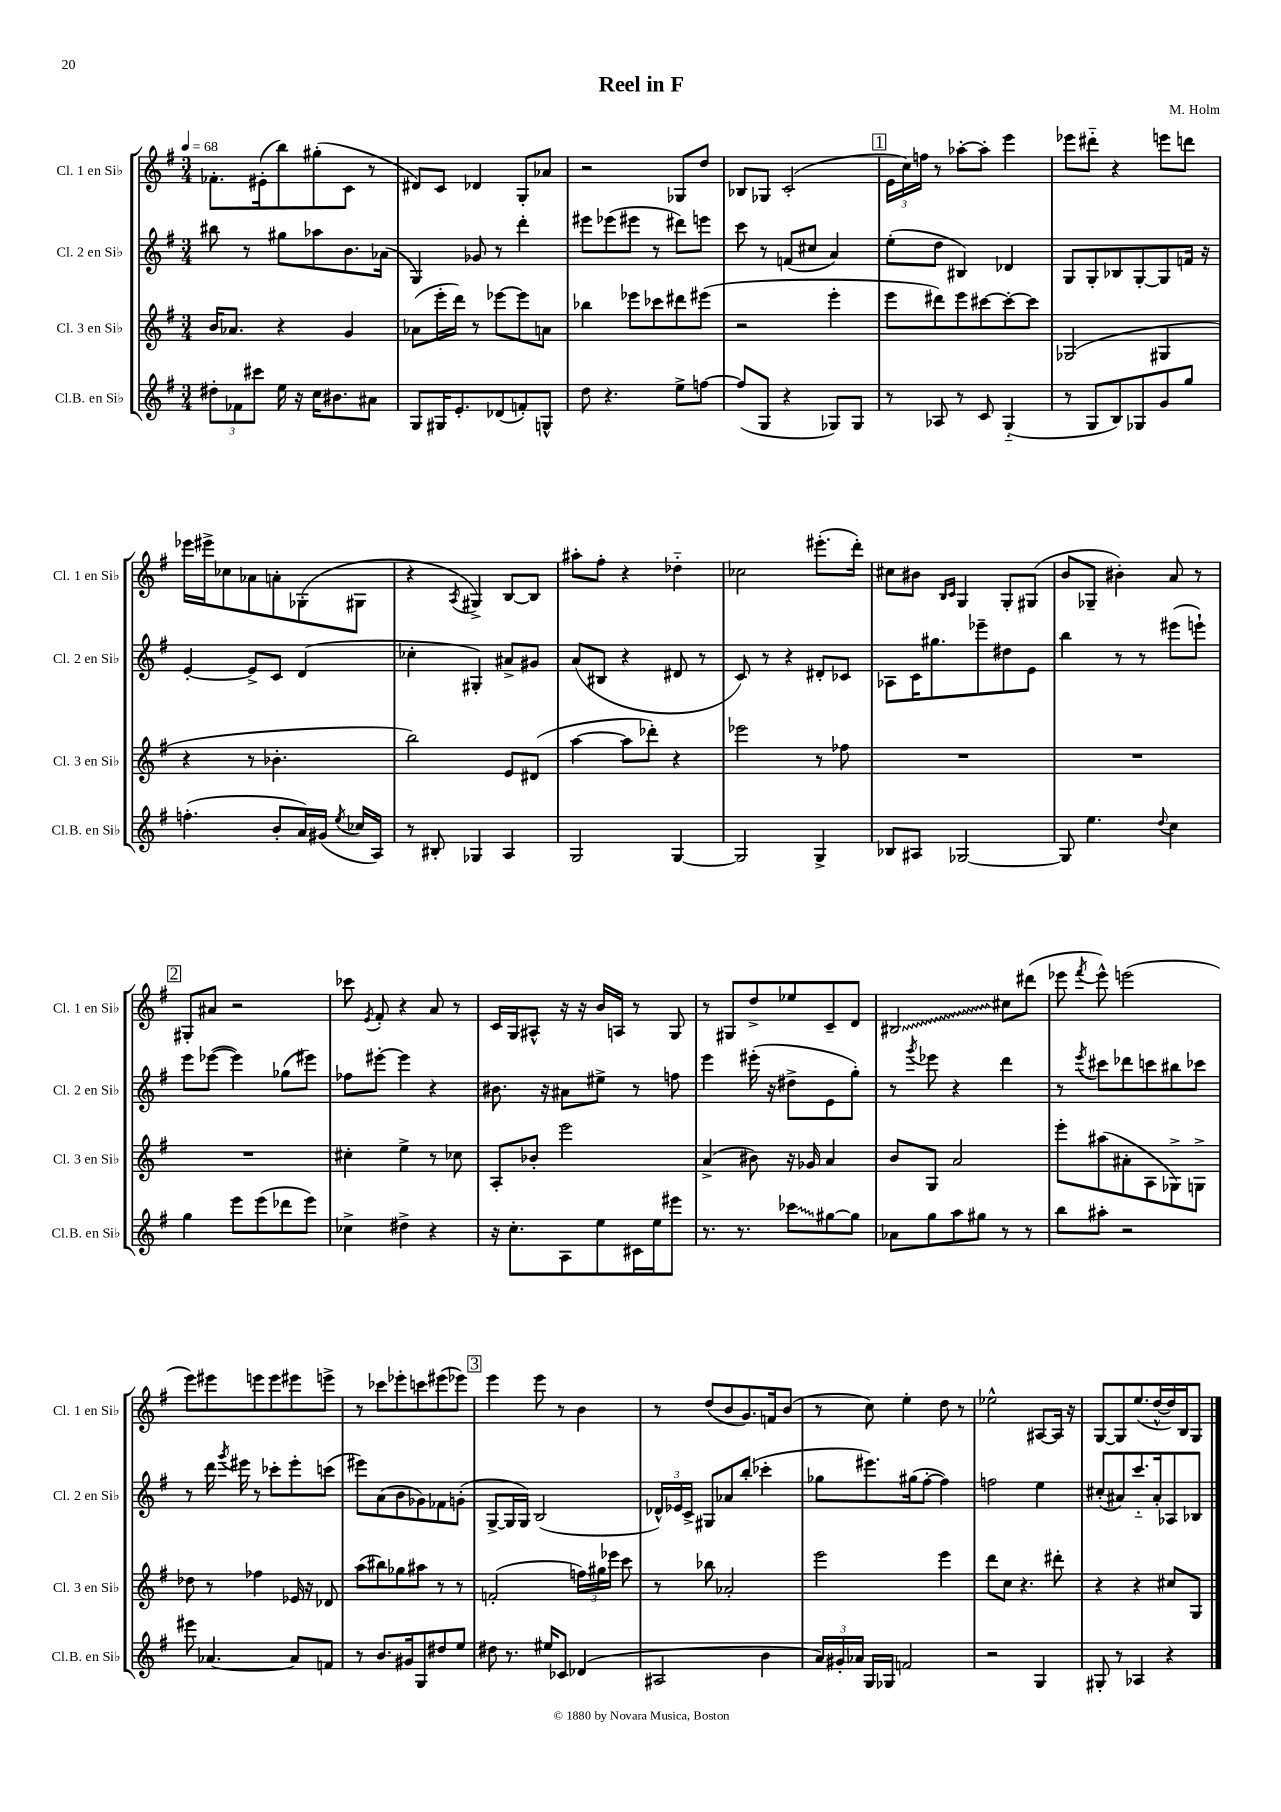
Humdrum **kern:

**kern	**kern	**kern	**kern
*staff4	*staff3	*staff2	*staff1
*clefG2	*clefG2	*clefG2	*clefG2
*k[f#]	*k[f#]	*k[f#]	*k[f#]
*M3/4	*M3/4	*M3/4	*M3/4
*MM68	*MM68	*MM68	*MM68
12dd#'	16b	8bb#	8.f-'
.	8.a-	.	.
12f-	.	.	.
.	.	8r	.
12ccc#	.	.	.
.	.	.	(16e#'
16ee	4r	8gg#	8bb)
16r	.	.	.
16cc	.	8aa-	(8gg#'
8.b#	.	.	.
.	4g	8.b	8c
8a#	.	.	8r
.	.	(16a-	.
=	=	=	=
8G	(8a-	4G)	8d#)
16G#	16eee'	.	8c
8.e'	16ddd)	.	.
.	8r	8g-	4d-
(8d-	[8eee-	8r	.
8f')	8eee-]	4ddd'	8G'
8G^^	8a	.	8a-
=	=	=	=
8dd	4bb-	8eee#	2r
4.r	.	(8eee-	.
.	8eee-	8eee#	.
.	8ccc-	8r	.
8ee^	8ddd#	8ddd#)	8G-
[8ff	(8eee#	8eee	8dd
=	=	=	=
(8ff]	2r	8ccc	8B-
8G	.	8r	8G-
4r	.	(8f	(2c'
.	.	8cc#	.
8G-)	4eee'	4a)	.
8G-	.	.	.
=	=	=	=
8r	8eee	(8ee'	24e
.	.	.	24cc)
.	.	.	24ff
8A-	8ddd#)	8dd	8r
8r	8eee	4B#)	[8aa-'
8c	[8ccc#	.	8aa-']
(4G'~	8ccc#'_	4d-	4eee
.	8ccc#]	.	.
=	=	=	=
8r	(2G-	8G	8eee-
8G	.	8G'	8ddd#'~
8B)	.	8B-	4r
8G-	.	[8G'	.
8g	4G#	8G]	8eee
8gg	.	16f	8ddd
.	.	16r	.
=	=	=	=
(4.ff'	4r	[4e'	16eee-
.	.	.	16eee#^
.	.	.	8cc-
.	8r	8e^]	8a-
8b'	4.b-'	8c	8a'
16a)	.	(4d	(8G-'
(16g#	.	.	.
8qee	.	.	.
16cc-	.	.	8G#
16A)	.	.	.
=	=	=	=
8r	2bb)	4cc-'	4r
8B#'	.	.	.
.	.	.	8qA
4G-	.	4G#')	4G#^)
4A	8e	8a#^	[8B
.	(8d#	8g#	8B]
=	=	=	=
2G	[4aa	(8a	8aa#'
.	.	8B#	8ff#'
.	8aa]	4r	4r
.	8ddd-')	.	.
[4G	4r	8d#	4dd-'~
.	.	8r	.
=	=	=	=
2G]	2eee-	8c)	2cc-
.	.	8r	.
.	.	4r	.
4G^	8r	8d#'	(8.eee#'
.	8ff-	8c-	.
.	.	.	16ddd')
=	=	=	=
8B-	2.r	8A-	8cc#
8A#	.	16c	8b#
.	.	8.gg#	.
.	.	.	16qqB
.	.	.	16qqc
[2G-	.	.	4G
.	.	8eee-~	.
.	.	8dd#	8G'
.	.	8e	(8G#
=	=	=	=
8G-]	2.r	4bb	8b
4.ee	.	.	8G-~
.	.	8r	4b#')
.	.	8r	.
8qqdd	.	.	.
4cc	.	(8eee#	8a
.	.	8eee`)	8r
=	=	=	=
4gg	2.r	8eee	8G#'
.	.	([8eee-	8a#
8eee	.	4eee-])	2r
(8eee	.	.	.
8ddd-	.	(8gg-	.
8eee)	.	8eee#)	.
=	=	=	=
4cc-^	4cc#'	8ff-	8ccc-
.	.	.	8qe
.	.	[8eee#'	8f#'
4dd#^	4ee^	4eee#]	4r
4r	8r	4r	8a
.	8cc-	.	8r
=	=	=	=
16r	8A'	8.b#	16c
8.cc'	.	.	16G
.	8b-'	.	8A#^^
.	.	16r	.
8A	2eee	8a#	16r
.	.	.	16r
8ee	.	8ee#^	16b
.	.	.	16A
16c#	.	8r	8r
16ee	.	.	.
8eee#	.	8ff	8G
=	=	=	=
8.r	(4a^	4eee	8r
.	.	.	8G#
8.r	.	.	.
.	8b#)	(16eee#'	8dd^
.	.	16r	.
8ccc-	16r	8dd#^	8ee-
.	16g-	.	.
[8gg#	4a	8e	8c~
8gg#]	.	8gg')	8d
=	=	=	=
8a-	8b	8r	2B#
.	.	8qggg	.
8gg	8G	8eee-	.
8aa	2a	4r	.
8gg#	.	.	.
8r	.	4ddd	8cc#
8r	.	.	(8ddd#
=	=	=	=
8bb	8eee'	8r	8eee-
.	.	8qeee	8qfff#
8aa#'	(8aa#	8ccc#	8eee-^^)
2r	8a#'	8ddd-	(2eee
.	8A	8ccc	.
.	8G-^)	8bb#	.
.	8G^	8ccc-	.
=	=	=	=
8eee#	8dd-	8r	8eee)
[4.a-	8r	16ddd	8eee#
.	.	8qggg	.
.	.	16eee#	.
.	4ff-	8r	8eee
.	.	8ccc-'	8eee
8a-]	16e-	8eee#'	8eee#
.	16r	.	.
8f	8d-	(8ccc	8eee^
=	=	=	=
8r	(8aa	8eee#)	8r
8.b	8bb#)	(8a	8ccc-
.	8gg-	8b	8eee-'
16g#	.	.	.
8G	8aa#	8g-)	8ccc
8dd#	8r	8f-	(8eee#
8ee	8r	(8g'	8eee-)
=	=	=	=
8dd#	(2f'	[8G^	4eee
8.r	.	16G]	.
.	.	16G)	.
.	.	(2B	8eee
16ee#	.	.	.
8c-	.	.	8r
(4d-	24ff)	.	4b
.	24gg#	.	.
.	24eee-	.	.
.	8ccc	.	.
=	=	=	=
2A#	8r	24d-^^)	8r
.	.	24e-	.
.	.	24c^	.
.	8bb-	8G#	(8dd
.	2a-'	8a-	8b
.	.	(8bb'	8.g)
4b	.	4ccc-'	.
.	.	.	16f
.	.	.	(8b
=	=	=	=
24a)	2eee	8gg-	8r
24g#'	.	.	.
24a-	.	.	.
16G	.	8.eee#)	8cc)
16G-	.	.	.
2f	.	.	4ee'
.	.	(16gg#	.
.	.	[8ff#'	.
.	4eee	4ff#])	8dd
.	.	.	8r
=	=	=	=
2r	8ddd	2ff	2ee-^^
.	8cc	.	.
.	4.r	.	.
4G	.	4ee	[8A#
.	8ddd#'	.	16A#]
.	.	.	16r
=	=	=	=
8G#'	4r	(8cc#'	[8G
8r	.	8a#)	8G]
4A-	4r	8.ccc'~	(8.ee
.	.	16a#'	[16dd^^
4r	8cc#	8A-	16dd])
.	.	.	16B
.	8G	8B-	8G
==	==	==	==
*-	*-	*-	*-
